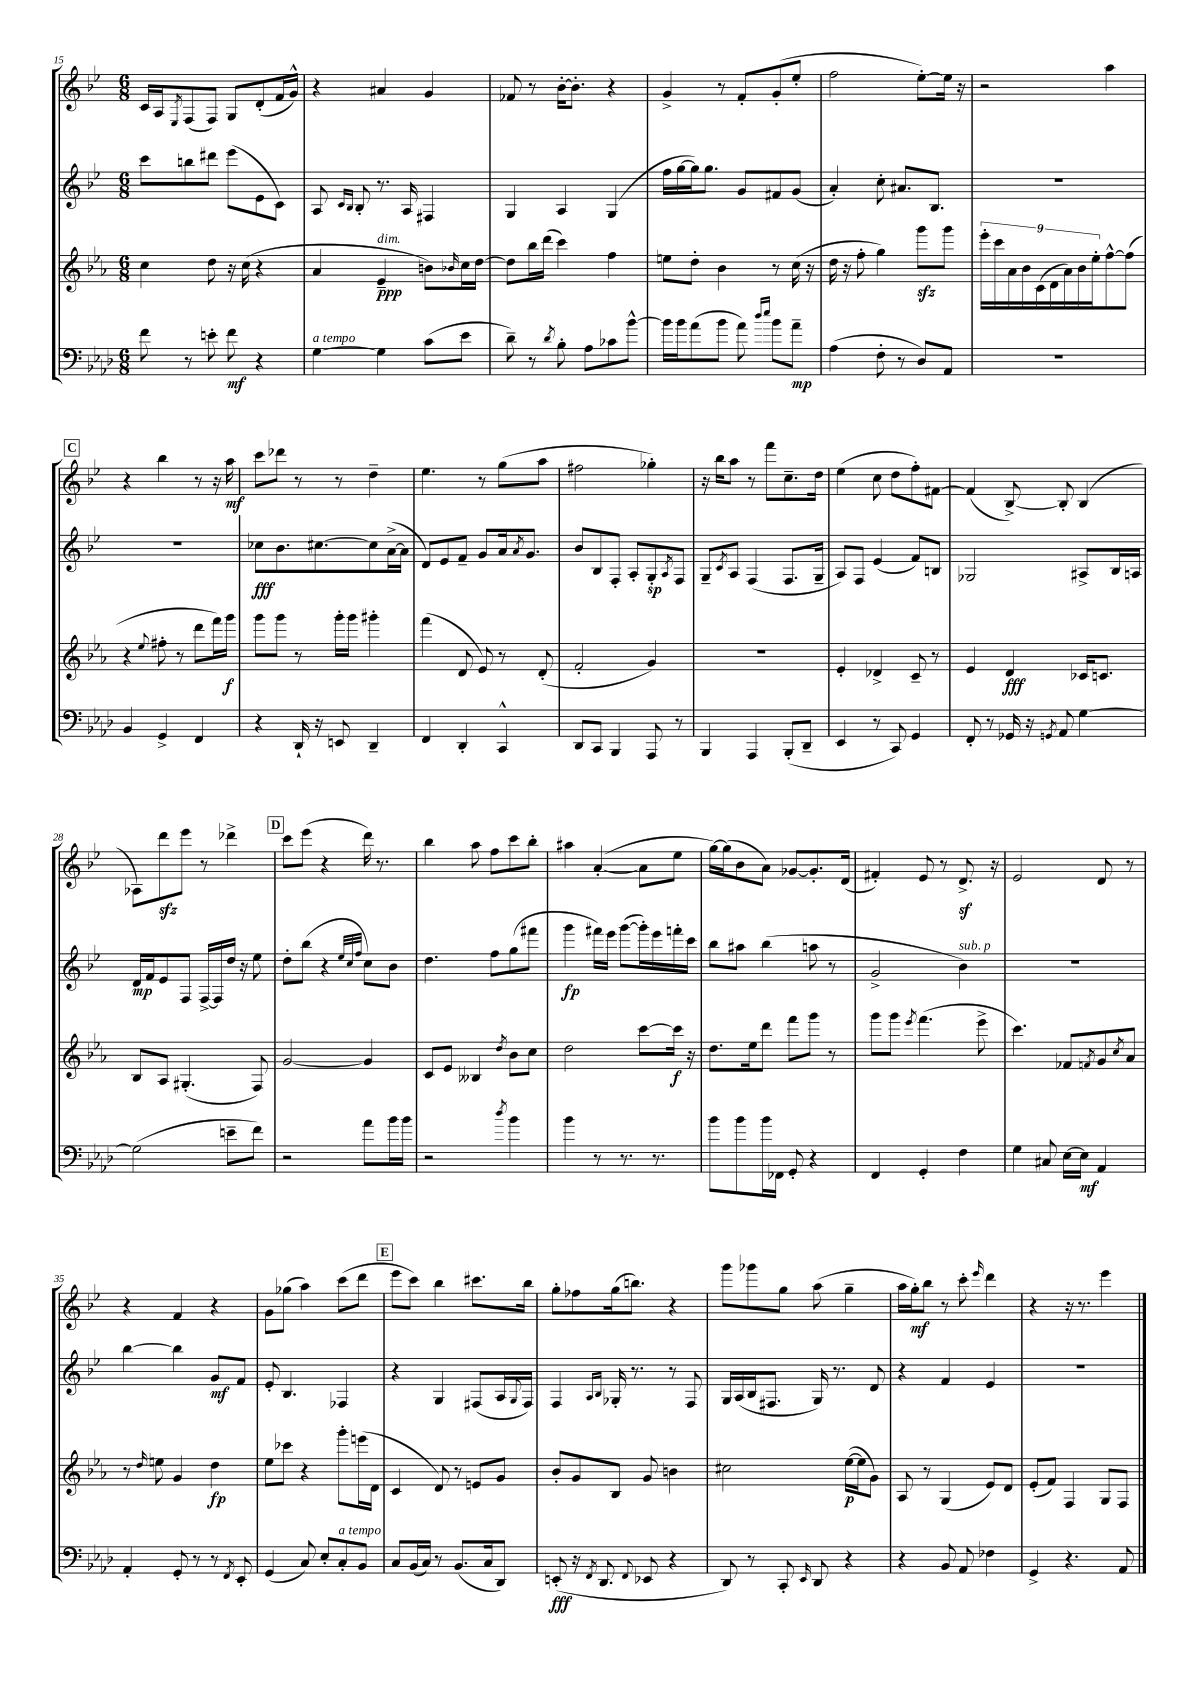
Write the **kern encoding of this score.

**kern	**kern	**kern	**kern
*staff4	*staff3	*staff2	*staff1
*clefF4	*clefG2	*clefG2	*clefG2
*k[b-e-a-d-]	*k[b-e-a-]	*k[b-e-]	*k[b-e-]
*M6/8	*M6/8	*M6/8	*M6/8
8f	4cc	8ccc	16c
.	.	.	16A
.	.	.	8qE-
8r	.	8bb	(8F
8e'	8dd	8ddd#	8F)
8f	16r	(8eee-	8G
.	(16cc	.	.
4r	4r	8e-	(8d'
.	.	8c)	16f
.	.	.	16g^^)
=	=	=	=
[4G	4a-	8A	4r
.	.	16qqc	.
.	.	16qqB-	.
.	.	8B-'	.
4G]	4e-~	8.r	4a#
.	.	16A	.
(8c	8b)	4F#	4g
.	16qqb-	.	.
8e-	16cc	.	.
.	[16dd	.	.
=	=	=	=
8d-~)	8dd]	4G	8f-
8r	16bb-	.	8r
.	(16ddd	.	.
8qd-	.	.	.
8B-'	4ccc)	4A	[16b-'
.	.	.	8.b-']
8A-	.	.	.
8c-	4ff	(4G	4r
[8b-^^	.	.	.
=	=	=	=
16b-]	8ee	16ff	4g^
16b-	.	[16gg	.
(8a-	8dd'	16gg])	.
.	.	8.gg	.
8b-	4b-	.	8r
8a-)	.	8g	8f'
16qqdd-	.	.	.
16qqee-	.	.	.
8b-	8r	8f#	(8g'
8a-~	(16cc	(8g	8ee-'
.	16r	.	.
=	=	=	=
(4A-	16dd	4a')	2ff
.	16r	.	.
.	8ff'	.	.
8F'	4gg)	8cc'	.
8r	.	8.a#	.
8D-)	8ggg	.	[8ee-')
.	.	8.B-	.
8AA-	8ggg	.	16ee-]
.	.	.	16r
=	=	=	=
2.r	18eee-'	2.r	2r
.	18ccc	.	.
.	18a-	.	.
.	18b-	.	.
.	(18c	.	.
.	18d	.	.
.	18a-)	.	.
.	18b-	.	.
.	18ee-'	.	.
.	[8ff^^	.	4aa
.	(8ff]	.	.
=	=	=	=
4BB-	4r	2.r	4r
.	8qqee-	.	.
4GG^	8ff#'	.	4bb-
.	8r	.	.
4FF	8ddd	.	8r
.	16fff)	.	16r
.	16ggg	.	16aa
=	=	=	=
4r	8ggg	8cc-	8ccc
.	8ggg	8.b-	8ddd-
16DD-`	8r	.	8r
16r	.	[8.cc#	.
8EE	16ggg'	.	8r
.	16ggg	.	.
4DD-~	4ggg#'	8cc#]	4dd~
.	.	([16a^	.
.	.	16a]	.
=	=	=	=
4FF	(4fff	8d)	4.ee-
.	.	8e-	.
4DD-'	8d	8f~	.
.	8e-)	8g	8r
4CC^^	8r	16a	(8gg
.	.	8qa	.
.	.	8.g	.
.	(8d'	.	8aa
=	=	=	=
8DD-	2f'	8b-	2ff#
8CC	.	8B-	.
4BBB-	.	8F'	.
.	.	8A'	.
8AAA-	4g)	8G'	4gg-')
.	.	8qA	.
8r	.	8F	.
=	=	=	=
4BBB-	2.r	8G~	16r
.	.	.	16bb-
.	.	8qc	.
.	.	8A	8aa
4AAA-	.	(4F	8r
.	.	.	8fff
(8BBB-'	.	8.F	8.cc~
8DD-~	.	.	.
.	.	16G~	16dd
=	=	=	=
4EE-	4e-'	8A)	(4ee-
.	.	8F	.
8r	4d-^	(4e-	8cc
8CC)	.	.	8dd
4GG	8c~	8f)	8ff')
.	8r	8B	[8f#
=	=	=	=
8FF'	4e-	2G-	(4f#]
8r	.	.	.
16GG-	4d	.	[8B-^)
16r	.	.	.
8qGG	.	.	.
8AA-	.	.	8B-']
[4G	16c-	8A#^	(4B-
.	8.c	.	.
.	.	16B-	.
.	.	16A	.
=	=	=	=
(2G]	8B-	16d	8A-)
.	.	16f	.
.	8A-	8e-	8ddd
.	(4.G#'	8F	8eee-
.	.	[16F^	8r
.	.	16F]	.
8e~	.	16dd	4ddd-^
.	.	16r	.
8f)	8F)	8ee-	.
=	=	=	=
2r	[2g	8dd'	8ccc
.	.	(8bb-	(8eee-
.	.	4r	4r
.	.	32qqee-	.
.	.	32qqcc	.
.	.	32qqff	.
8a-	4g]	8cc)	16ddd)
.	.	.	8.r
16b-	.	8b-	.
16b-	.	.	.
=	=	=	=
2r	8c	4.dd	4bb-
.	8e-	.	.
.	4B--	.	8aa
.	.	8ff	8ff
8qdd-	8qdd	.	.
4b-	8b-	(8gg	8ccc
.	8cc	8fff#	8bb-'
=	=	=	=
4b-	2dd	4ggg	4aa#
8r	.	16fff#)	([4a'
.	.	16eee-	.
8.r	.	([8ggg	.
.	[8ccc	16ggg'])	8a]
8.r	.	16eee-	.
.	16ccc]	16fff'	8ee-
.	16r	16ccc	.
=	=	=	=
8b-	8.dd	8bb-	[16gg)
.	.	.	(16gg]
8b-	.	8aa#	8b-
.	16ee-	.	.
16b-	8ddd	(4bb-	8a)
16FF-	.	.	.
8GG'	8fff	.	[8g-
4r	8ggg	8aa	8.g-']
.	8r	8r	.
.	.	.	(16d
=	=	=	=
4FF	8ggg	2g^	4f#')
.	8ggg	.	.
.	8qeee-	.	.
4GG'	(4.fff	.	8e-
.	.	.	8r
4F	.	4b-)	8.d^
.	8eee-^	.	.
.	.	.	16r
=	=	=	=
4G	4.ccc)	2.r	2e-
8C#	.	.	.
[16E-	8f-	.	.
16E-]	.	.	.
.	8qf	.	.
4AA-	8g	.	8d
.	8qcc	.	.
.	8a-	.	8r
=	=	=	=
4AA-'	8r	[4bb-	4r
.	16qqdd	.	.
.	8ee	.	.
8GG'	4g	4bb-]	4f
8r	.	.	.
8r	4dd	8g	4r
8qFF	.	.	.
8EE-'	.	8f	.
=	=	=	=
(4GG	8ee-	8e-'	8g
.	8ccc-	4.B-	(8gg-
8C)	4r	.	4aa)
8E-'	.	.	.
8C'	8ggg'	4F-	(8ccc
8BB-	(16eee	.	8ddd
.	16d	.	.
=	=	=	=
8C	4c	4r	8eee-
(16BB-	.	.	8ccc)
16C)	.	.	.
8r	8d)	4G	4bb-
(8.BB-	8r	.	.
.	8e	(8F#	8.ccc#
16C	.	.	.
8DD-)	8g	16A	.
.	.	8qqG	.
.	.	16F#)	16bb-
=	=	=	=
(8EE'	8b-'	4F	8gg'
16r	8g	.	8ff-
8qFF	.	.	.
8.DD-	.	.	.
.	.	16qqA	.
.	.	16qqB-	.
.	8B-	16G-'	(16gg
.	.	8.r	8.bb)
8qqFF	.	.	.
8EE-	8g	.	.
4r	4b	8r	4r
.	.	8F	.
=	=	=	=
8DD-)	2cc#	16G	8ggg
.	.	(16A	.
8r	.	16B-	8ggg-
.	.	8.F#	.
8CC'	.	.	8gg
16qqEE-	.	.	.
8DD-	.	16G)	(8aa
.	.	8.r	.
4r	([16ee-	.	4gg~
.	16ee-]	.	.
.	8g)	8d	.
=	=	=	=
4r	8A-	4r	16aa
.	.	.	16gg')
.	8r	.	8bb-
8BB-	(4G	4f	8r
8AA-	.	.	8ccc'
.	.	.	16qqeee-
4F-	8e-)	4e-	4ddd
.	8d	.	.
=	=	=	=
4GG^	(8e-'	2.r	4r
.	8f)	.	.
4.r	4F	.	16r
.	.	.	8.r
.	8G	.	4eee-
8AA-	8F	.	.
==	==	==	==
*-	*-	*-	*-
